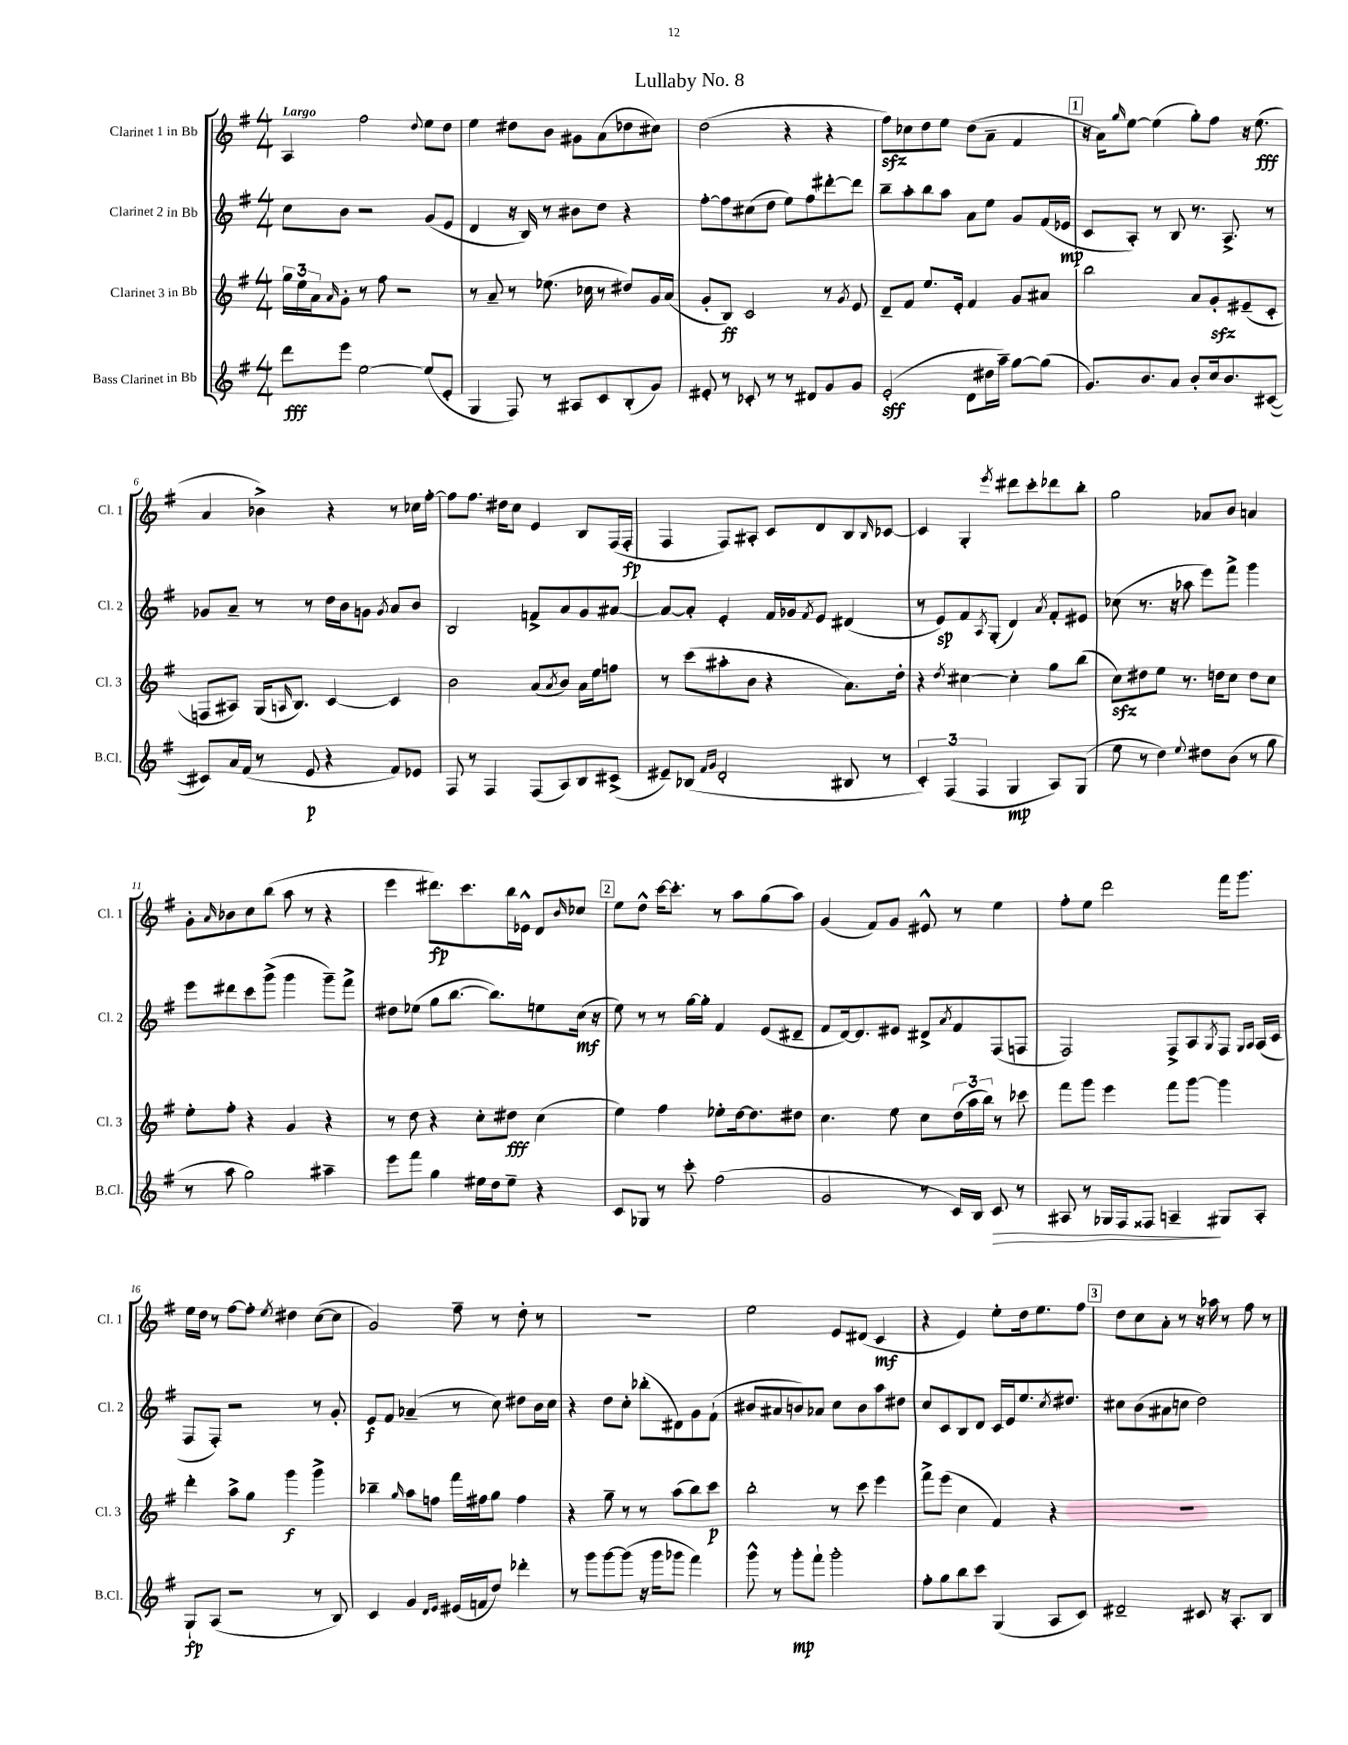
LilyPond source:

\header { title = "Lullaby No. 8" }
<<
\new StaffGroup <<
\new Staff = "s0" \with { instrumentName = "Clarinet 1 in Bb" shortInstrumentName = "Cl. 1" } {
    \clef treble \key g \major \numericTimeSignature \time 4/4 \tempo "Largo"
    a4 fis''2 \appoggiatura { d''8 } e''8 d''8 |
    e''4 dis''8 b'8 gis'8 a'8( des''8 cis''8) |
    d''2( r4 r4 |
    fis''8\sfz) ces''8 d''8 e''8 d''8( a'8-- fis'4 |
    \mark \markup { \box "1" } r16 a'16) \grace { g''16 } e''8~ e''4( g''8-.) fis''8 r16 e''8.\fff( |
    a'4 bes'4->) r4 r8 ces''16 fis''16~-. |
    fis''8 fis''8. dis''16 c''8 e'4 b8 fis16( fis16-.\fp |
    fis4 fis8) ais8-. c'8 d'8 b8 \grace { b16 } ces'8~ |
    ces'4 g4-. \acciaccatura { e'''8 } dis'''8 c'''8-. des'''8 b''8-. |
    g''2 aes'8 b'8 a'4 |
    g'8-. \grace { a'16 } bes'8 c''8 b''8( a''8 r8 r4 |
    e'''4 dis'''8.\fp) c'''8. b''16 ees'16-^ d'8 \grace { b'16 } ces''8 |
    \mark \markup { \box "2" } e''8 d''8-^ c'''16~ c'''8.-. r8 a''8 g''8( a''8) |
    g'4( fis'8) g'8 eis'8-^ r8 e''4 |
    fis''8-. e''8 d'''2 fis'''16 g'''8. |
    e''16 d''16 r8 fis''8~ fis''8-. \acciaccatura { e''8 } dis''4 c''8~( c''8 |
    g'2) fis''8-- r8 d''8-. r8 |
    R1 |
    e''2 e'8 dis'8( c'4\mf |
    r4 e'4) e''8-. d''16 e''8. fis''8 |
    \mark \markup { \box "3" } d''8 c''8 a'8-. r8 r16 aes''16 r8 fis''8 r8 \bar "|." |
}
\new Staff = "s1" \with { instrumentName = "Clarinet 2 in Bb" shortInstrumentName = "Cl. 2" } {
    \clef treble \key g \major \numericTimeSignature \time 4/4
    c''8 b'8 r2 g'8( e'8 |
    d'4 r16 b16) r8 bis'8 d''8 r4 |
    fis''8~-. fis''8 cis''8( d''8 e''8) fis''8 dis'''8~-. dis'''8 |
    b''8-- a''8-. b''8 a''8 a'8 e''8 g'8 fis'16( ees'16\mp |
    \mark \markup { \box "1" } c'8 a8-.) r8 b8 r8. a8.-> r8 |
    ges'8 a'8-- r8 r8 d''16 b'16 g'8 \acciaccatura { g'8 } a'8 b'8 |
    b2 f'8-> a'8 g'8 ais'8~ |
    ais'8~ ais'8-. e'4-. fis'16 ges'16 \acciaccatura { fis'8 } e'8 dis'4( |
    r8 e'8\sp) fis'8 \acciaccatura { a8 } g8-.( d'4) \acciaccatura { a'8 } fis'8-. eis'8 |
    ces''8( r8. r16 aes''8 e'''8) fis'''8-> g'''4 |
    e'''8 dis'''8 c'''8 g'''8->( g'''4 g'''8--) fis'''8-> |
    dis''8 ees''8( g''8 b''8.~ b''8.) e''8 c''16\mf( r16 |
    \mark \markup { \box "2" } e''8) r8 r8 g''16~ g''16-. fis'4 e'8( dis'8-- |
    fis'8 d'16~) d'8. eis'8 dis'8-> \acciaccatura { a'8 } fis'8 fis8( f8 |
    fis2) fis8-> a8 \acciaccatura { g8 } fis8 \grace { g16 a16 } a16( c'16 |
    fis8 fis8-.) r2 r8 g'8-. |
    e'8\f fis'8 aes'4--( r8 c''8) dis''8 b'16 c''16 |
    r4 d''8 c''8-. bes''8-.( dis'8) g'8 fis'8-!( |
    bis'8 ais'8 b'8) aes'8 c''8 b'8 a''8 dis''8 |
    c''8 c'8 b8 d'8 c'16 e'16 e''8. \acciaccatura { c''8 } dis''8. |
    \mark \markup { \box "3" } cis''8 b'8( ais'8 c''8 d''2) \bar "|." |
}
\new Staff = "s2" \with { instrumentName = "Clarinet 3 in Bb" shortInstrumentName = "Cl. 3" } {
    \clef treble \key g \major \numericTimeSignature \time 4/4
    \tuplet 3/2 { g''16 e''16 a'16 } \grace { a'16 } g'8-. r8 fis''8 r2 |
    r8 a'8-- r8 ees''8.( ces''16 r8 dis''8) g'16 a'16( |
    g'8-. b8\ff) c'2 r8 \acciaccatura { g'8 } e'8 |
    d'8-- fis'8 e''8. e'16-. fis'4 g'8 ais'8 |
    \mark \markup { \box "1" } b''2 a'8 g'8-.\sfz eis'8--( c'8-. |
    f8 ais8) g16( \grace { a16 } b8.) c'4~ c'4 |
    b'2 a'8( \acciaccatura { a'8 } b'8) a'16 e''16 f''8 |
    r8 c'''8( ais''8-. b'8 r4 a'8.) d''16-. |
    r4 \acciaccatura { d''8 } cis''4~ cis''4-. g''8 b''8( |
    c''8\sfz) dis''8 e''8 r8. d''16 c''8 d''8 c''8 |
    e''8-. fis''8-. r4 g'4 r4 |
    r8 d''8 r4 c''8-. dis''8\fff c''4( |
    \mark \markup { \box "2" } e''4) fis''4 ees''8-. d''16~ d''8. dis''8 |
    c''4. e''8 c''8 \tuplet 3/2 { d''16( a''16 b''16) } r8 ces'''8 |
    fis'''8 g'''8 e'''4 fis'''8 g'''8~ g'''4 |
    d'''4-. a''8-> g''8 g'''4\f g'''4-> |
    bes''4-- \grace { g''16 } a''8 f''8 fis'''16 fis''16 g''8 fis''4 |
    r4 g''8-- r8 r8 a''8( b''8) c'''8\p |
    b''2-. r8 c'''8 e'''4 |
    fis'''8-> e'''8( c''4 fis'4) r4 |
    \mark \markup { \box "3" } R1 \bar "|." |
}
\new Staff = "s3" \with { instrumentName = "Bass Clarinet in Bb" shortInstrumentName = "B.Cl." } {
    \clef treble \key g \major \numericTimeSignature \time 4/4
    d'''8\fff e'''8 e''2~ e''8( e'8-. |
    g4 fis8) r8 ais8 c'8 b8-.( g'8) |
    eis'8-. r8 ces'8-. r8 r8 dis'8 g'8 g'8 |
    e'2-.\sff( d'8 dis''16 a''16--) g''8~ g''8( |
    \mark \markup { \box "1" } g'8.) b'8. a'8 b'8-. c''16 b'8. cis'8~( |
    cis'8) a'16 fis'16( r8 e'8\p r4 fis'8) ees'8 |
    fis8 r8 fis4 fis8( a8) b8 cis'8->( |
    eis'8--) bes8( \grace { fis'16 g'16 } d'2-. bis8 r8 |
    \tuplet 3/2 { c'4-.) fis4( fis4 } g4\mp a8) g8( |
    e''8 r8 d''4) \appoggiatura { e''8 } dis''8 b'8( r8 g''8 |
    r8 a''8 g''2) ais''4-- |
    e'''8 fis'''8 g''4 eis''16 d''16 eis''8-- r4 |
    \mark \markup { \box "2" } c'8 ges8 r8 c'''8-. fis''2( |
    g'2 r8 c'16) b16 c'8\> r8 |
    ais8 r8 ges16 fis16 fisis8 a4--\! gis8 a8-. |
    g8-!\fp a8( r2 r8 b8) |
    c'4 g'4 \grace { d'16 e'16 } eis'16( f'16 d''8) des'''4-. |
    r8 g'''8 g'''8~ g'''8( r16 g'''16 ges'''8 fis'''4) |
    g'''8-^ r8 g'''8-.\mp fis'''8-! g'''2-. |
    fis''8-. g''8 b''8 c'''8 g4( a8 c'8) |
    \mark \markup { \box "3" } dis'2-- cis'8 r16 a8.-. b8 \bar "|." |
}
>>
>>
